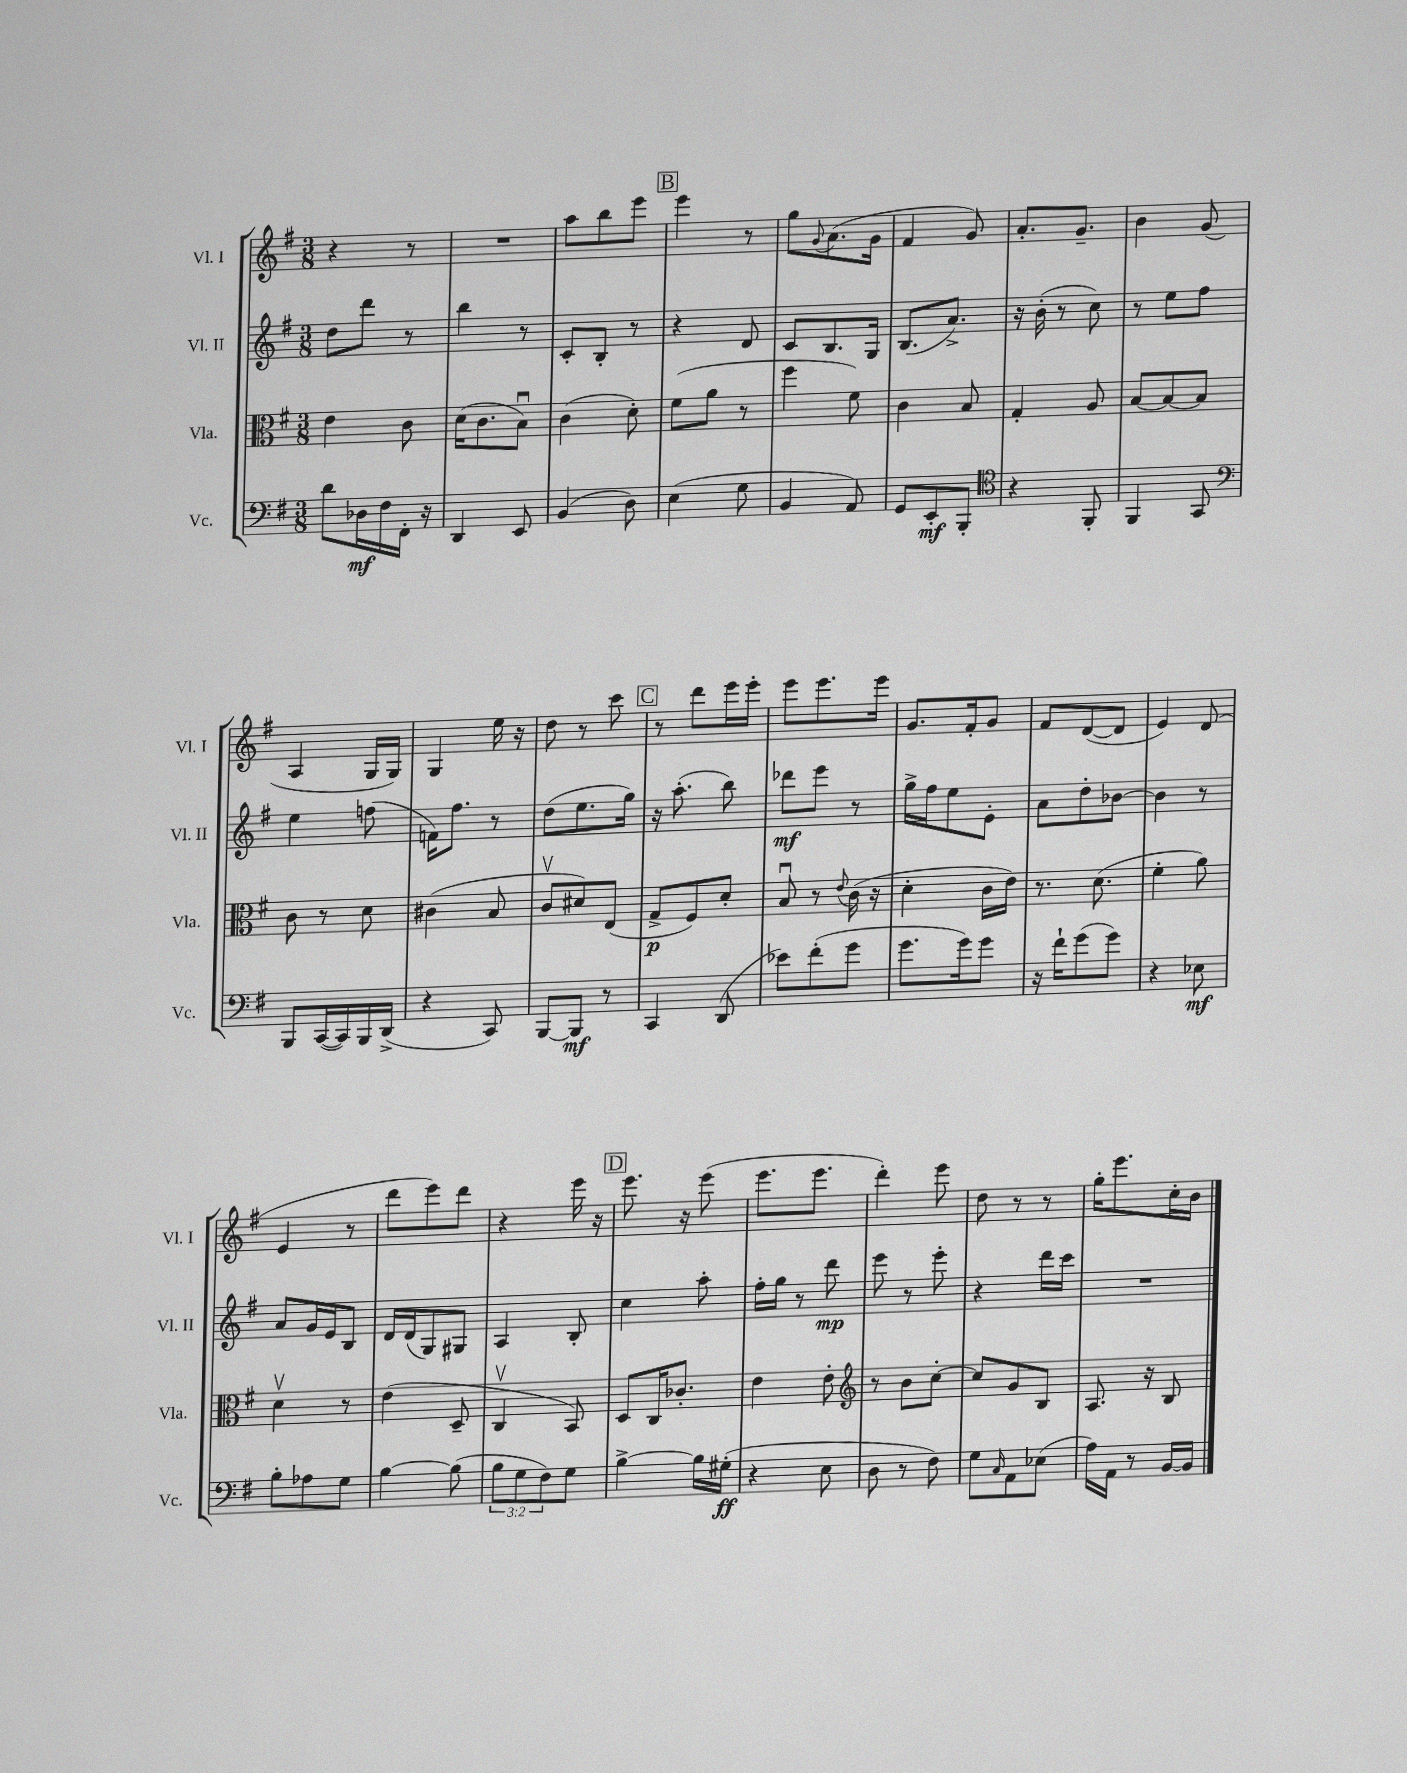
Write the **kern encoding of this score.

**kern	**dynam	**kern	**dynam	**kern	**dynam	**kern
*part4	*part4	*part3	*part3	*part2	*part2	*part1
*staff4	*staff4	*staff3	*staff3	*staff2	*staff2	*staff1
*I"Vc.	*	*I"Vla.	*	*I"Vl. II	*	*I"Vl. I
*I'Vc.	*	*I'Vla.	*	*I'Vl. II	*	*I'Vl. I
*clefF4	*	*clefC3	*	*clefG2	*	*clefG2
*k[f#]	*	*k[f#]	*	*k[f#]	*	*k[f#]
*M3/8	*	*M3/8	*	*M3/8	*	*M3/8
=10	=10	=10	=10	=10	=10	=10
8d\L	.	4e\	.	8dd\L	.	4r
16D-X\L	mf	.	.	8ddd\J	.	.
16F#\	.	.	.	.	.	.
16FF#'\JJ	.	8c\	.	8r	.	8r
16r	.	.	.	.	.	.
=11	=11	=11	=11	=11	=11	=11
4DD/	.	(16d\KL	.	4bb\	.	4.r
.	.	8.c\	.	.	.	.
8EE/	.	8Bu\J)	.	8r	.	.
=12	=12	=12	=12	=12	=12	=12
(4BB/	.	(4c\	.	8c'/L	.	8aa\L
.	.	.	.	8B'/J	.	8bb\
8D\)	.	8d'\)	.	8r	.	8eee\J
!!LO:REH:place=s1:t=B
=13	=13	=13	=13	=13	=13	=13
(4E\	.	(8f#\L	.	4r	.	4eee\
.	.	8a\J	.	.	.	.
8G\	.	8r	.	8d/	.	8r
=14	=14	=14	=14	=14	=14	=14
4BB/	.	4ff#\	.	8c/L	.	8gg\L
.	.	.	.	.	.	8qqg/
.	.	.	.	8.B/	.	(8.a\
8AA/)	.	8f#\)	.	.	.	.
.	.	.	.	16G/Jk	.	16g\Jk
=15	=15	=15	=15	=15	=15	=15
8GG/L	.	4c\	.	(8.B/L	.	4f#/
8EE'/	mf	.	.	.	.	.
.	.	.	.	8.a^/J)	.	.
8BBB'/J	.	8B/	.	.	.	8g/)
=16	=16	=16	=16	=16	=16	=16
*clefC4	*	*	*	*	*	*
4r	.	4G'/	.	16r	.	8.a'/L
.	.	.	.	(16b'\	.	.
.	.	.	.	8r	.	.
.	.	.	.	.	.	8.g~/J
8FF#'/	.	8A/	.	8cc\)	.	.
=17	=17	=17	=17	=17	=17	=17
4FF#/	.	[8B/L	.	8r	.	4b\
.	.	8B/_	.	8ee\L	.	.
8GG/	.	8B/J]	.	8ff#\J	.	(8g/
!!LO:LB:g=z
=18	=18	=18	=18	=18	=18	=18
*clefF4	*	*	*	*	*	*
8BBB/L	.	8c\	.	4ee\	.	4A/
([16CC/L	.	8r	.	.	.	.
16CC/])	.	.	.	.	.	.
16BBB/	.	8d\	.	(8ffn\	.	16G/LL
(16DD^/JJ	.	.	.	.	.	16G/JJ)
=19	=19	=19	=19	=19	=19	=19
4r	.	(4c#X\	.	16fn\KL)	.	4G/
.	.	.	.	8.ff#\J	.	.
8CC/)	.	8B/	.	8r	.	16ee\
.	.	.	.	.	.	16r
=20	=20	=20	=20	=20	=20	=20
[8BBB/L	.	8cv/L	.	(8dd\L	.	8dd\
8BBB/J]	mf	8d#X/)	.	8.ee\	.	8r
8r	.	(8E/J	.	.	.	8ccc\
.	.	.	.	16gg\Jk)	.	.
!!LO:REH:place=s1:t=C
=21	=21	=21	=21	=21	=21	=21
4CC/	.	8G^/L	p	16r	.	8r
.	.	.	.	(8.aa'\	.	.
.	.	8F#/)	.	.	.	8ddd\L
(8DD/	.	8d'/J	.	8bb\)	.	16eee\L
.	.	.	.	.	.	16eee'\JJ
=22	=22	=22	=22	=22	=22	=22
8e-X\L)	.	8Bu/	.	8ddd-X\L	mf	8eee\L
(8f#'\	.	8r	.	8eee\J	.	8.eee\
.	.	8qqe/	.	.	.	.
8g\J	.	(16c\	.	8r	.	.
.	.	16r	.	.	.	16eee\Jk
=23	=23	=23	=23	=23	=23	=23
8.g\L	.	4d'\	.	16gg^\LL	.	8.g/L
.	.	.	.	16ff#\J	.	.
.	.	.	.	8ee\	.	.
16g\k)	.	.	.	.	.	16f#'/k
8g\J	.	16c\LL	.	8e'\J	.	8g/J
.	.	16e\JJ)	.	.	.	.
=24	=24	=24	=24	=24	=24	=24
16r	.	8.r	.	8a\L	.	8f#/L
16f#`\KL	.	.	.	.	.	.
(8g\	.	.	.	8dd'\	.	([8d/
.	.	(8.d\	.	.	.	.
8g\J)	.	.	.	[8b-X\J	.	8d/J]
=25	=25	=25	=25	=25	=25	=25
4r	.	4f#'\	.	4b-\]	.	4e/)
8E-X\	mf	8a\)	.	8r	.	(8d/
!!LO:LB:g=z
=26	=26	=26	=26	=26	=26	=26
8B'\L	.	4dv\	.	8a/L	.	4e/
8A-X\	.	.	.	16g/L	.	.
.	.	.	.	16e/J	.	.
8G\J	.	8r	.	8B/J	.	8r
=27	=27	=27	=27	=27	=27	=27
[4B\	.	(4e\	.	16d/LL	.	8ddd\L
.	.	.	.	(16d/J	.	.
.	.	.	.	8G/)	.	8eee\)
(8B\]	.	8D~/	.	8G#X/J	.	8ddd\J
=28	=28	=28	=28	=28	=28	=28
12B\L	.	4Cv/	.	4A/	.	4r
12G\	.	.	.	.	.	.
12F#\)	.	.	.	.	.	.
8G\J	.	8BB/)	.	8B'/	.	16eee\
.	.	.	.	.	.	16r
!!LO:REH:place=s1:t=D
=29	=29	=29	=29	=29	=29	=29
[4B^\	.	8D/L	.	4cc\	.	8.eee\
.	.	16C/K	.	.	.	.
.	.	8.c-X'/J	.	.	.	16r
16B\LL]	.	.	.	8aa'\	.	(8eee\
(16G#X'\JJ	ff	.	.	.	.	.
=30	=30	=30	=30	=30	=30	=30
4r	.	4e\	.	16ff#'\LL	.	8.eee\L
.	.	.	.	16gg\JJ	.	.
.	.	.	.	8r	.	.
.	.	.	.	.	.	8.eee\J
8E\	.	8e'\	.	8ddd\	mp	.
=31	=31	=31	=31	=31	=31	=31
*	*	*clefG2	*	*	*	*
8D\	.	8r	.	8eee\	.	4ddd'\)
8r	.	8b\L	.	8r	.	.
8F#\)	.	[8cc'\J	.	8eee'\	.	8eee\
=32	=32	=32	=32	=32	=32	=32
8G\L	.	8cc/L]	.	4r	.	8dd\
16qqC/	.	.	.	.	.	.
8AA\	.	8g/	.	.	.	8r
(8E-X\J	.	8B/J	.	16ddd\LL	.	8r
.	.	.	.	16ccc\JJ	.	.
=33	=33	=33	=33	=33	=33	=33
16A\LL)	.	8.A/	.	4.r	.	16gg'\KL
16AA\JJ	.	.	.	.	.	8.eee\
8r	.	.	.	.	.	.
.	.	16r	.	.	.	.
[16BB/LL	.	8B/	.	.	.	16cc'\L
16BB/JJ]	.	.	.	.	.	16b\JJ
==	==	==	==	==	==	==
*-	*-	*-	*-	*-	*-	*-
